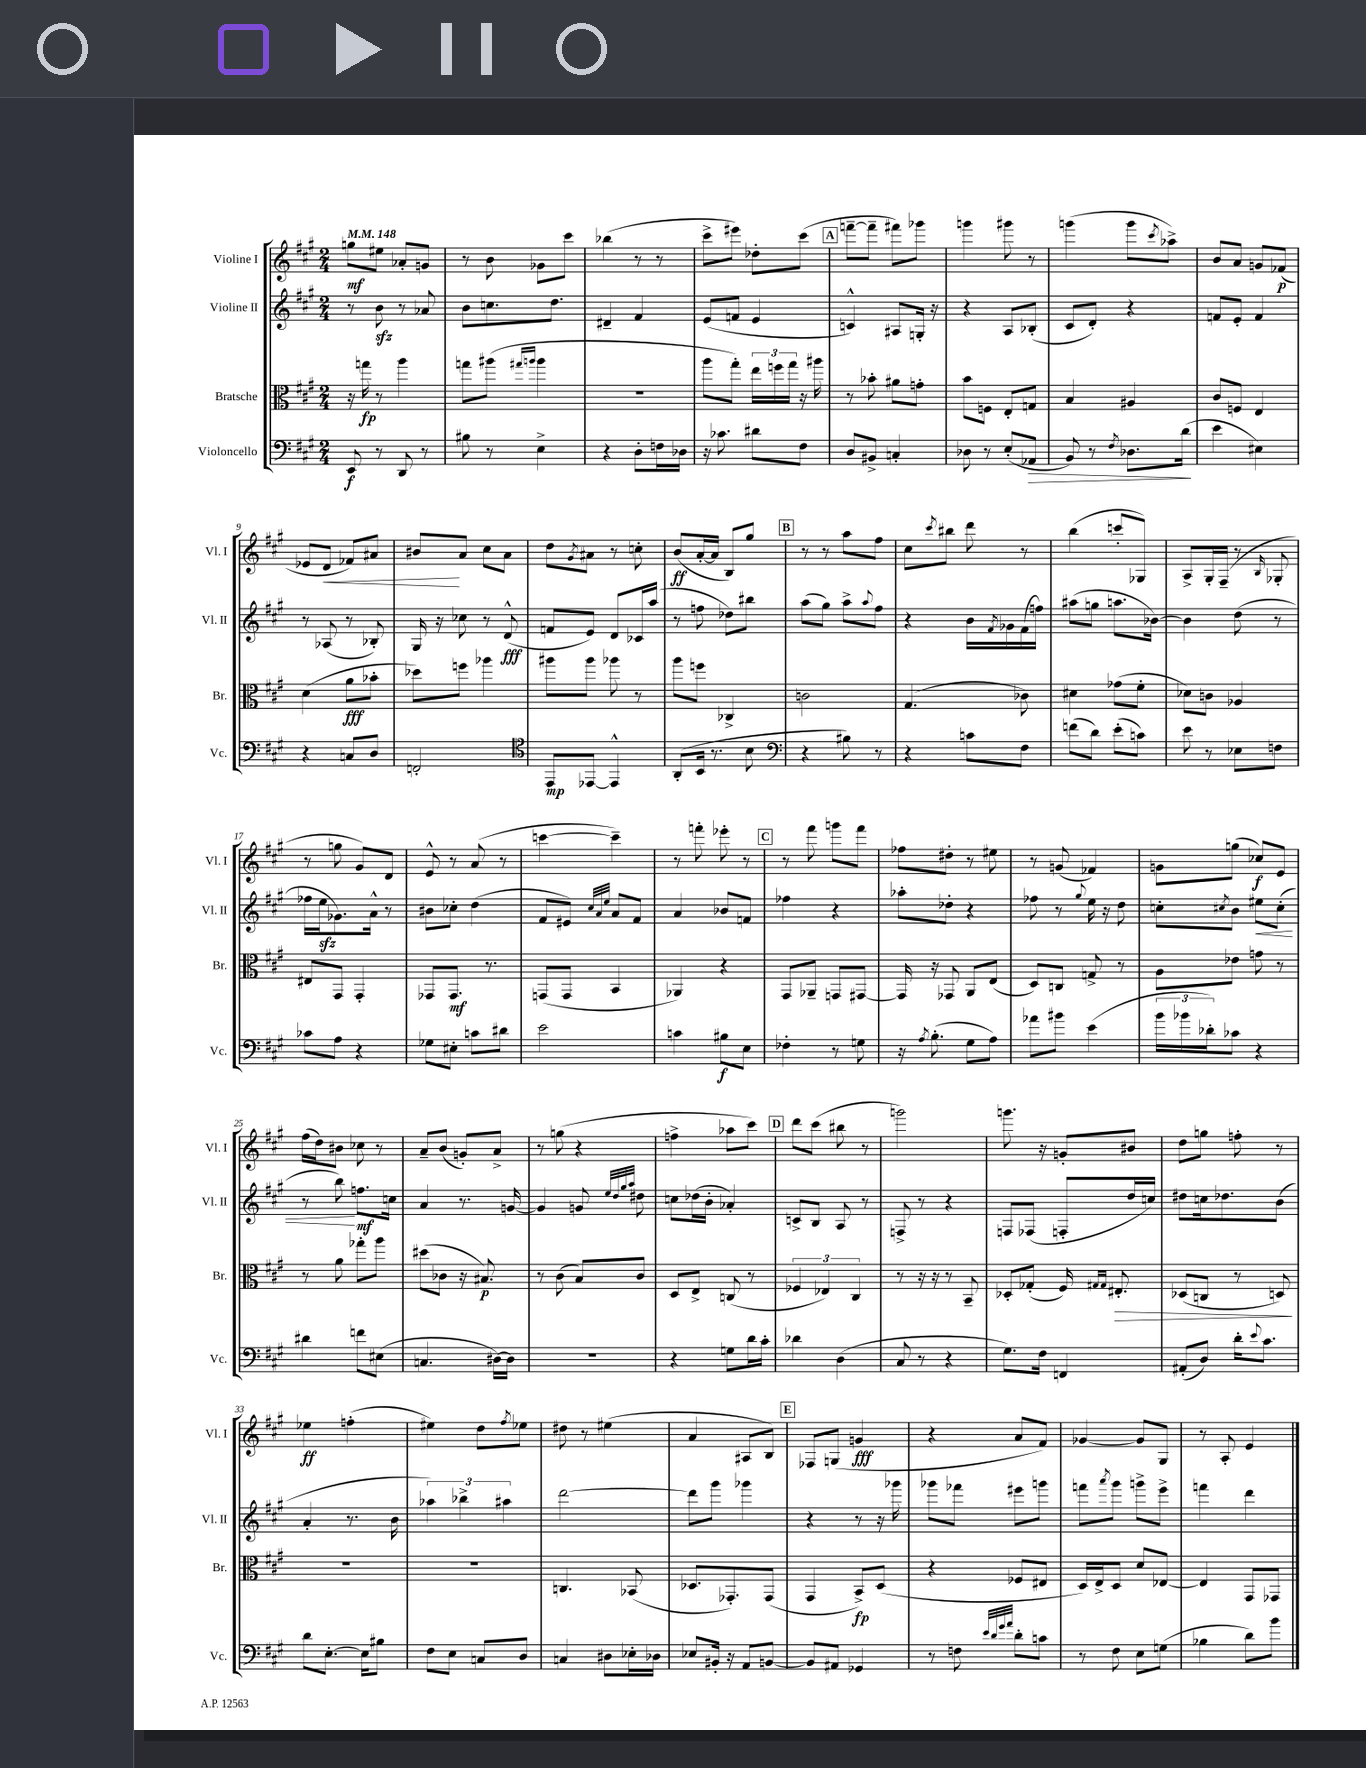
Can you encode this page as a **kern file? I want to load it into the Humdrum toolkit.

**kern	**kern	**kern	**kern
*staff4	*staff3	*staff2	*staff1
*clefF4	*clefC3	*clefG2	*clefG2
*k[f#c#g#]	*k[f#c#g#]	*k[f#c#g#]	*k[f#c#g#]
*M2/4	*M2/4	*M2/4	*M2/4
*MM148	*MM148	*MM148	*MM148
8EE/	16r	8r	8gg\L
.	16gg\	.	.
8r	8r	8b\	8ee#\J
8DD/	4aa\	8r	8a-'/L
8r	.	8a-/	8g/J
=	=	=	=
8B#\	8gg\L	8b\L	8r
8r	(8aa#\J	8.cc\	8b\
.	16qqgg#/LL	.	.
.	16qqaa/JJ	.	.
4E^\	4aa\	.	8g-\L
.	.	8.dd\J	.
.	.	.	8ccc#\J
=	=	=	=
4r	2r	4d#~/	(4bb-\
8D'\L	.	4f#/	8r
16F\L	.	.	8r
16D-\JJ	.	.	.
=	=	=	=
16r	8aa\L	(8e/L	8ccc#^\L
8.c-\	.	.	.
.	8gg#'\J)	8f/J	8eee#\J)
8d#\L	24ee\LL	4e/	8dd-'\L
.	24ff\	.	.
.	24gg#\JJ	.	.
8F#\J	16r	.	(8ccc#\J
.	16aa#\	.	.
=	=	=	=
8D/L	8r	4c^^/)	[8fff~\L
8BB#^/J	8b-'\	.	8fff~\]J
4C'/	8a#\L	8A#/L	8fff#\L)
.	8g'\J	16G'/Jk	8ggg-\J
.	.	16r	.
=	=	=	=
8D-\	8b\L	4r	4ggg\
8r	8F\J	.	.
(8E'/L	8E'/L	8A/L	8ggg#\
8AA-/J	8G/J	(8B-'/J	8r
=	=	=	=
8BB/)	4B/	8c#/L	(4ggg\
8r	.	8d'/J)	.
8qF#/	.	.	.
8.D-\L	4A#/	4r	8ggg\L
.	.	.	8qccc#/
.	.	.	8aa-^\J)
(16d\Jk	.	.	.
=	=	=	=
4e\	8c#/L	8f/L	8b/L
.	8F/J	8e'/J	8a/J
4E#\)	4E/	4f/	8g/L
.	.	.	(8f-/J
=	=	=	=
4r	(4d\	8r	8e-/L
.	.	(8A-/	8d/J
8C/L	8a\L	8r	8f-/L)
8D/J	8b-'\J	8B-'/)	8a#/J
=	=	=	=
2FF'/	8dd-\L)	16G#/	8b#/L
.	.	16r	.
.	8ff\J	8cc-\	8a/J
.	4aa-\	8r	8cc#\L
.	.	(8d^^/	8a\J
=	=	=	=
*clefC4	*	*	*
8EE/L	8aa#\L	8f/L	8dd\L
.	.	.	8qg#/
[8EE-/J	8aa#\J	8e/J)	8a#\J
4EE-^^/]	8aa-\	8d/L	8r
.	8r	16c-/L	8cc'\
.	.	(16aa/JJ	.
=	=	=	=
(8AA'/L	8aa\L	8r	(8b/L
16BB/Jk	8ff\J	8ff\	[16a'/L
8.r	.	.	16a/]JJ
.	4C-^/	8dd-\L)	8B/L)
8B\	.	8bb#\J	8gg#/J
=	=	=	=
*clefF4	*	*	*
4r	2c\	(8aa\L	8r
.	.	8gg#\J)	8r
8B#\)	.	8aa^\L	8aa\L
.	.	8qqaa/	.
8r	.	8ff#\J	8ff#\J
=	=	=	=
4r	(4.G#/	4r	8cc#\L
.	.	.	8qccc#/
.	.	.	8bb#\J
8c\L	.	16b\LL	8ddd\
.	.	8qf#/	.
.	.	16g-\	.
8F#\J	8c-\)	(16f#\	8r
.	.	16ff\JJ)	.
=	=	=	=
(8f\L	4d#\	(8aa#\L	(4bb\
8d\J)	.	8gg\J	.
(8e'\L	(8g-\L	8.aa\L	8ccc'/L
8c\J)	8f#'\J	.	8G-/J)
.	.	[16b-\Jk)	.
=	=	=	=
8e\	8d-\L)	4b-\]	8A^/L
8r	8c\J	.	16G#'/L
.	.	.	(16F#~/JJ
8E-\L	4A-/	(8dd\	8r
.	.	.	16qqB/
8F\J	.	8r	8G-'/
=	=	=	=
8c-\L	8E#/L	16ff-\LL	8r
.	.	16ee\J	.
8A\J	8GG#/J	8.g-\)	8gg\
4r	4GG#'/	.	8g#/L)
.	.	16a^^\Jk	.
.	.	8r	8d/J
=	=	=	=
8G-\L	8GG-/L	8b#\L	8e^^/
8E#'\J	8.GG-/J	8cc-'\J	8r
8c\L	.	(4dd\	(8a/
.	8.r	.	.
8d#\J	.	.	8r
=	=	=	=
2e\	(8GG/L	8f#/L	[4ccc\
.	8GG/J	8e#/J)	.
.	.	32qqcc#/LLL	.
.	.	32qqa/	.
.	.	32qqee/JJJ	.
.	4BB/	8a/L	4ccc~\])
.	.	8f#/J	.
=	=	=	=
4c\	4AA-/)	4a/	8r
.	.	.	8fff'\
8B#\L	4r	8b-/L	8eee-'\
8E\J	.	8f/J	8r
=	=	=	=
4F-'\	8GG#/L	4ff-\	8r
.	8AA-~/J	.	8fff#\
8r	8GG/L	4r	8ggg\L
8G\	[8GG#/J	.	8fff#\J
=	=	=	=
16r	16GG#/]	8aa-'\L	8ff-\L
8qA/	.	.	.
(8.B'\	16r	.	.
.	8GG-/	8dd-'\J	8dd#'\J
8G#\L	8AA/L	4r	8r
8A\J)	(8E/J	.	8ee#\
=	=	=	=
8a-\L	8D/L)	8ff-\	8r
8b#\J	8C/J	8r	(8g/
.	.	8qqgg#/	.
(4e\	8G^/	16ee\	4f-/)
.	.	16r	.
.	8r	8dd\	.
=	=	=	=
24b\LL	8A\L	8cc'\L	8g\L
24b-\	.	.	.
24d-'\J)	.	.	.
.	.	8qcc#/	.
8c-\J	8e-\J	8b\J	(8gg\J
4r	8g\	8ee#\L	8cc-/L)
.	8r	(8cc#'\J	8e/J
=	=	=	=
4d#\	8r	8r	(16ff#\LL
.	.	.	16dd\J)
.	8a\	8bb\)	8b#\J
8f\L	8gg-'\L	8.ff\L	8cc-\
(8E#\J	8aa\J	.	8r
.	.	16cc\Jk	.
=	=	=	=
4.C/	(8dd#\L	4a/	8a~/L
.	8c-\J	.	(8b/J
.	16r	8.r	8g'/L)
.	8.B#/)	.	.
[16D#\LL)	.	.	8a^/J
16D#\]JJ	.	[16g/	.
=	=	=	=
2r	8r	4g/]	8r
.	(8c#\	.	(8gg\
.	8B/L)	8g/	4r
.	.	32qqee/LLL	.
.	.	32qqdd/	.
.	.	32qqgg#/	.
.	.	32qqaa/JJJ	.
.	8c#/J	8dd#\	.
=	=	=	=
4r	8D/L	8cc\L	4ff^\
.	8E^/J	(16dd-\L	.
.	.	16b'\JJ	.
8G\L	(8C/	4a-'/)	8aa-\L
16d\L	8r	.	8ccc#\J)
16c#'\JJ	.	.	.
=	=	=	=
4d-\	6F-/	8c^/L	8ddd\L
.	.	8B/J	(8ccc#\J
.	6E-/)	.	.
(4D\	.	8A/	8bb#\
.	6C#/	.	.
.	.	8r	8r
=	=	=	=
8C#/	8r	8F^/	2ggg\)
8r	16r	8r	.
.	16r	.	.
4r	8r	4r	.
.	8BB~/	.	.
=	=	=	=
8.G#\L)	8D-'/L	8F/L	8.ggg\
.	(8G-'/J	(8F-/J	.
16F#\Jk	.	.	16r
4FF/	16F#/)	8F'/L	8g'/L
.	16qqG#/LL	.	.
.	16qqG#/JJ	.	.
.	8.E#'/	.	.
.	.	16dd/L	8b#/J
.	.	16cc/JJ)	.
=	=	=	=
(8AA#'/L	(8D-/L	8dd#\L	8dd\L
8D/J)	8C/J	16cc\k	8gg\J
.	.	8.dd-\	.
16d'\LK	8r	.	8ff'\
8qqe/	.	.	.
8.c#\J	.	.	.
.	8D/)	(8b\J	8r
=	=	=	=
8d\L	2r	4a'/	4ee-\
[8.E'\J	.	.	.
.	.	8.r	(4ff'\
16E\]LK	.	.	.
8B#\J	.	.	.
.	.	16b\	.
=	=	=	=
8F#\L	2r	6aa-\)	4ee#\)
8E\J	.	.	.
.	.	6bb-^\	.
8C/L	.	.	8dd\L
.	.	6aa#\	.
.	.	.	8qff#/
8D/J	.	.	8ee-\J
=	=	=	=
4C/	4.C/	[2ddd\	8dd#\
.	.	.	8r
8D#\L	.	.	(4ee#\
16E-'\L	(8BB-/	.	.
16D-\JJ	.	.	.
=	=	=	=
8E-/L	8.D-/L	8ddd\]L	4a/
16BB#'/Jk	.	8ggg#\J	.
16r	8.GG-'/)	.	.
8AA/L	.	4ggg-\	8A#/L
[8BB/J	(8GG-/J	.	8B/J)
=	=	=	=
8BB/]L	4GG#/	4r	8F-/L
8AA#/J	.	.	(8G/J
4GG-/	8BB^/L)	8r	4g/
.	(8D/J	16r	.
.	.	16ggg-\	.
=	=	=	=
8r	4r	8ggg-\L	4r
8F\	.	8fff-\J	.
32qqe/LLL	.	.	.
32qqd/	.	.	.
32qqg#/	.	.	.
32qqa/JJJ	.	.	.
8d'\L	8F-/L	8eee#\L	8a/L
8c\J	8E#/J	8ggg\J	8f#/J)
=	=	=	=
8r	16D/LL)	8fff\L	[4g-/
.	16E^/J	.	.
.	.	8qaaa/	.
8F#\	8D/J	8ggg#\J	.
8E\L	8d/L	8ggg^\L	8g-/]L
(8G\J	[8E-/J	8eee^\J	8G#/J
=	=	=	=
4B-\	4E-/]	4fff\	8r
.	.	.	8A'/
8d\L)	8GG#/L	4ddd\	4e/
8b\J	8GG-/J	.	.
==	==	==	==
*-	*-	*-	*-
